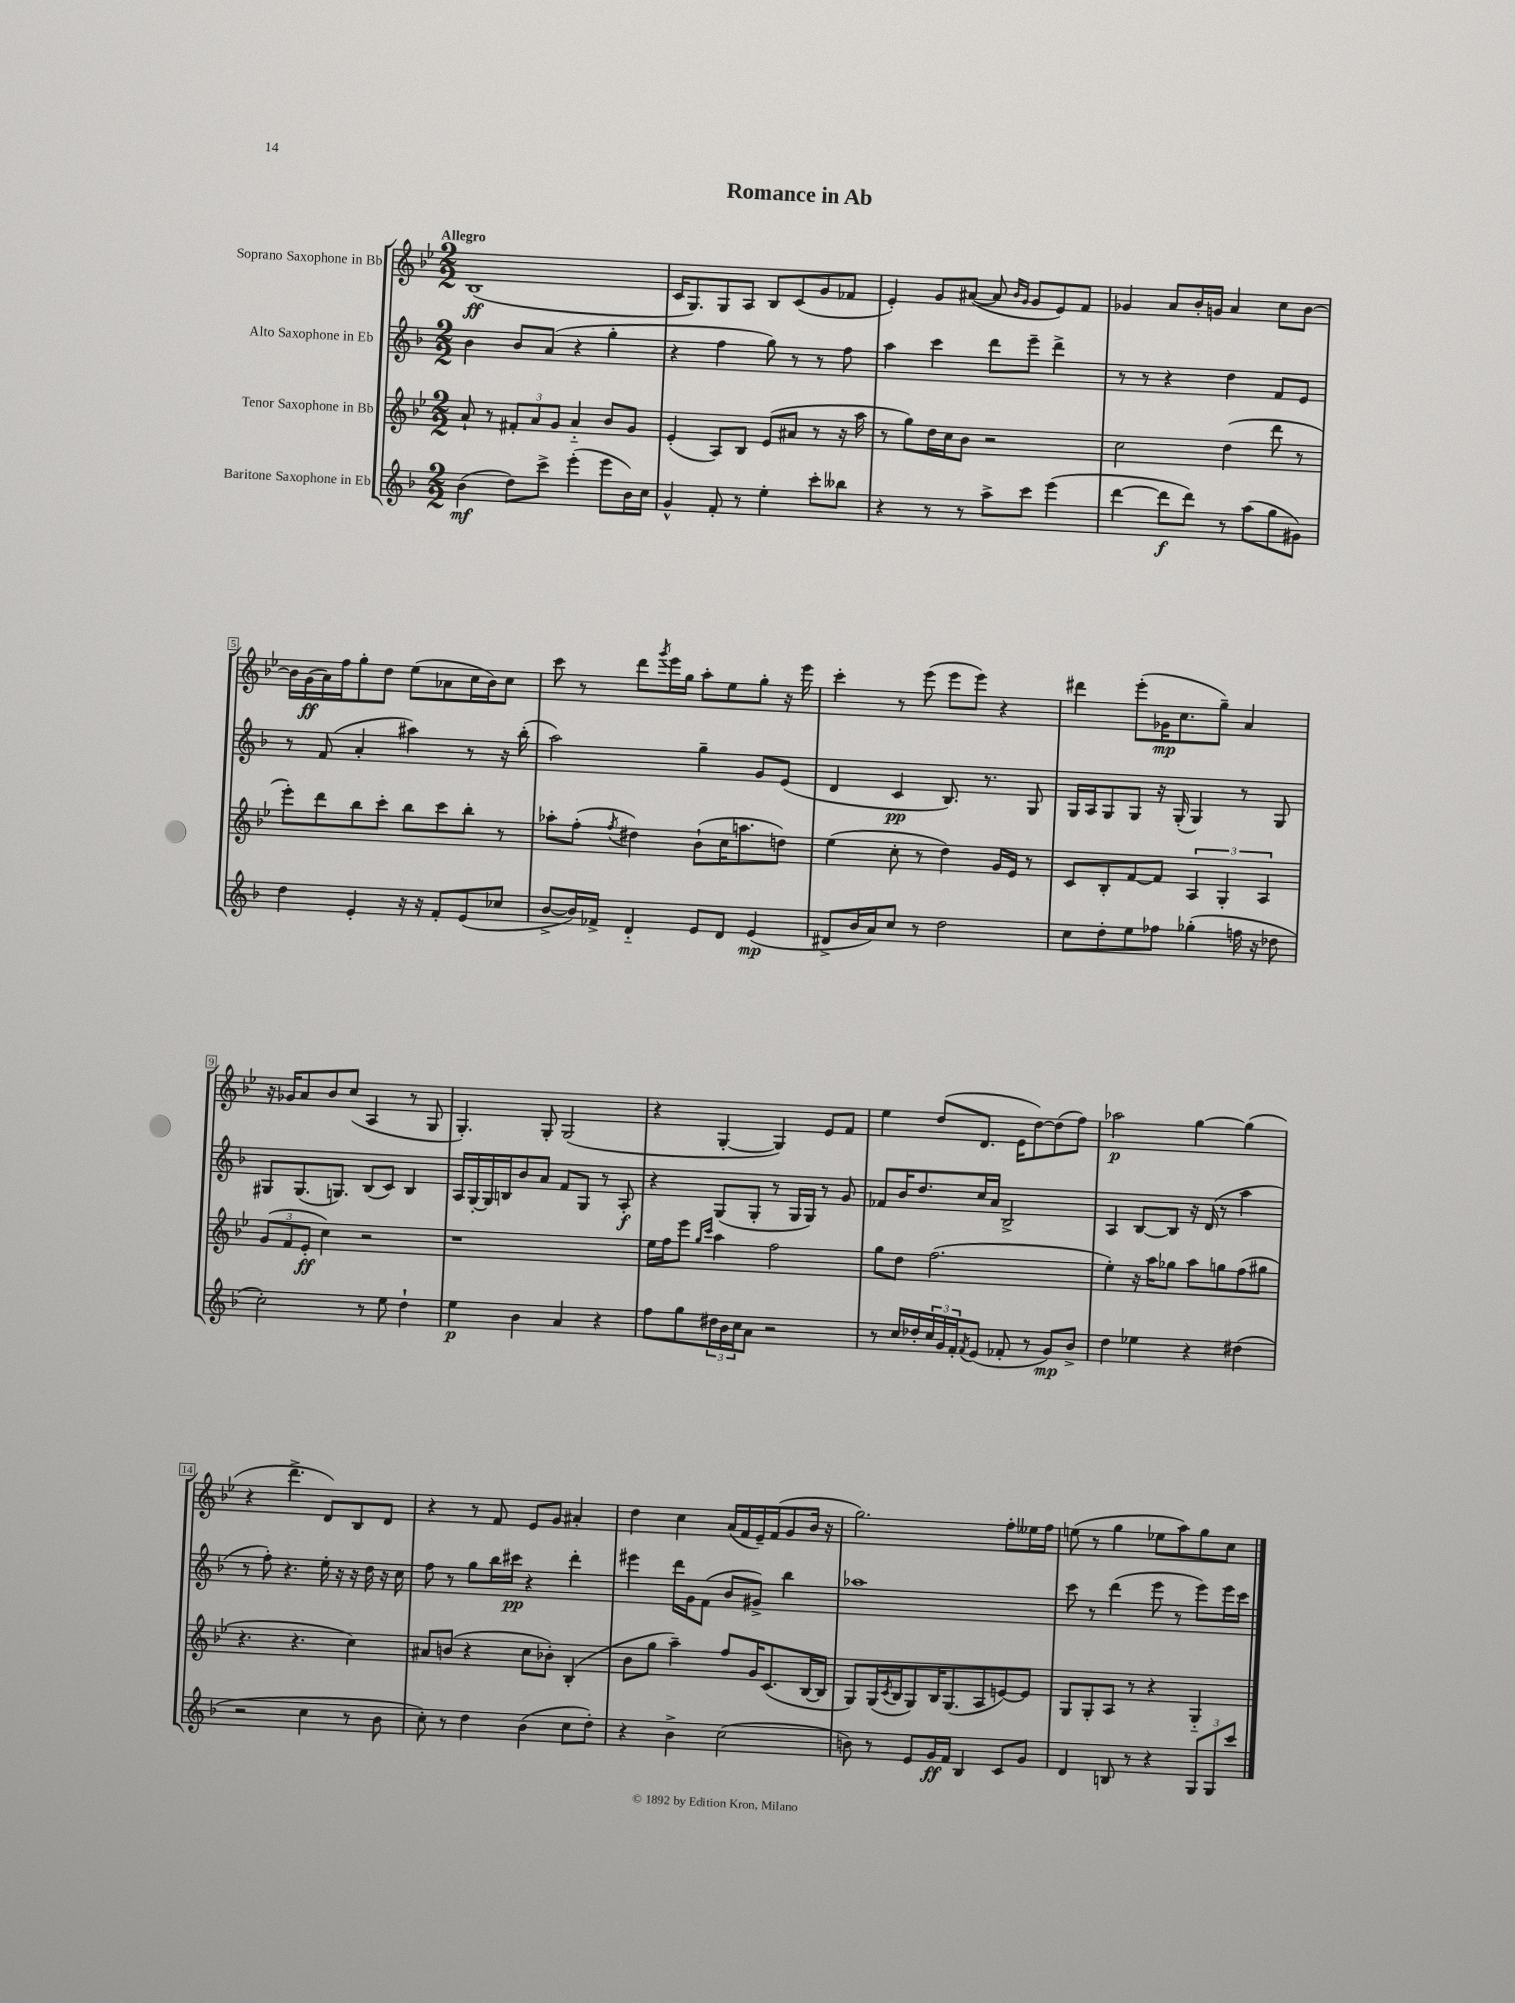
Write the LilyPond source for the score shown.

\header { title = "Romance in Ab" }
<<
\new StaffGroup <<
\new Staff = "s0" \with { instrumentName = "Soprano Saxophone in Bb" } {
    \clef treble \key bes \major \numericTimeSignature \time 2/2 \tempo "Allegro"
    bes1\ff( |
    c'16 g8.) g8 a8 bes8 c'8( g'8 fes'8 |
    ees'4-.) g'8 ais'8~( ais'8 \grace { bes'16 g'16 } g'8 ees'8) f'8 |
    ges'4 a'8 bes'16-. g'16 a'4 c''8 bes'8~ |
    bes'16 g'16\ff( a'16) f''16 g''8-. d''8 ees''8( aes'8 c''16 bes'16) c''8 |
    c'''8 r8 d'''8 \acciaccatura { g'''8 } ees'''16 g''16 a''8-. ees''8 g''8-. r16 ees'''16 |
    c'''4-. r8 ees'''8( ees'''8 ees'''8) r4 |
    dis'''4 ees'''8-.( ges'16\mp c''8. g''8--) a'4 |
    r16 ges'16 a'8 bes'8 c''8( a4 r8 g8 |
    g4.-.) g8-. g2( |
    r4 g4~-. g4) ees'8 f'8 |
    ees''4 d''8( d'8. ees'16 d''8~) d''8( f''8) |
    aes''2\p g''4~ g''4( |
    r4 d'''4.-> d'8) bes8 d'8 |
    r4 r8 f'8 ees'8 g'8 ais'4-. |
    d''4 c''4 a'16( f'16 ees'16--) f'16( g'8 bes'16 r16 |
    g''2.) f''8-. eeses''16 f''16 |
    e''8( r8 g''4 ees''8 a''8) g''8 c''8 \bar "|." |
}
\new Staff = "s1" \with { instrumentName = "Alto Saxophone in Eb" } {
    \clef treble \key f \major \numericTimeSignature \time 2/2
    bes'4 bes'8 a'8( r4 g''4-. |
    r4 f''4 g''8) r8 r8 f''8 |
    a''4 c'''4 d'''8 e'''8-- d'''4-> |
    r8 r8 r4 d''4 f'8 e'8 |
    r8 f'8( a'4-. ais''4) r8 r16 bes''16-.( |
    a''2) g''4-- g'8 e'8( |
    d'4 c'4\pp bes8.) r8. g8 |
    g16 a16 g8 g8 r16 g16-.( g4) r8 g8 |
    gis8 gis8.( g8.) bes8( c'8) bes4 |
    a16 g16~-. g16 b16 bes'8 a'8 f'8 g8 r8 a8-.\f |
    r4 g8( g8-. r8 g16 g16) r8 g'8 |
    fes'8 bes'16 d''8. c''16 a'16 bes2-> |
    a4 bes8~ bes8 r16 d'16( r8 a''4 |
    r8 f''8-.) r4. e''16-. r16 r16 d''16 r16 c''16 |
    f''8 r8 g''8 bes''16 cis'''16\pp r4 d'''4-. |
    eis'''4 d'''16 g'16 f'8( bes'8 gis'8->) bes''4 |
    aes''1 |
    c'''8 r8 d'''4( e'''8 r8 e'''8) e'''16 c'''16 \bar "|." |
}
\new Staff = "s2" \with { instrumentName = "Tenor Saxophone in Bb" } {
    \clef treble \key bes \major \numericTimeSignature \time 2/2
    a'8-! r8 \tuplet 3/2 { fis'8-. a'8 g'8 } a'4-_ bes'8 g'8 |
    ees'4-.( a8) bes8 ees'8( ais'8 r8 r16 a''16 |
    r8 g''8) d''16 c''16 bes'8 r2 |
    c''2 d''4( d'''8 r8 |
    ees'''8-.) d'''8 bes''8 c'''8-. bes''8 c'''8 bes''8-. r8 |
    aes''8-. f''8-.( \acciaccatura { f''8 } dis''4) bes'8-!( c''16 a''8. d''8) |
    ees''4( c''8-. r8 d''4) g'16 ees'16 r8 |
    c'8 bes8-. f'8~ f'8 \tuplet 3/2 { a4 g4-. a4 } |
    \tuplet 3/2 { g'8( f'8 ees'8-.\ff } c''4) r2 |
    r1 |
    ees''16 f''16 ees'''8 \grace { g''16 c'''16 } a''4 f''2 |
    g''8 d''8 f''2.( |
    ees''4-.) r16 a''16 ges''8 a''8 g''8 f''8( gis''8 |
    r4. r4. c''4) |
    ais'8 b'8( r4 c''8 bes'8-.) bes4-.( |
    bes'8 g''8 a''4--) f''8 g'16 c'8.( bes16~ bes16 |
    g8) g16( \acciaccatura { c'8 } bes16 g8) bes16 g8.( a8 e'8~) e'8 |
    g8 g8-. a8 r8 r4 g4-_ \bar "|." |
}
\new Staff = "s3" \with { instrumentName = "Baritone Saxophone in Eb" } {
    \clef treble \key f \major \numericTimeSignature \time 2/2
    bes'4\mf( d''8) c'''8-> e'''4-.( e'''8 bes'16) c''16 |
    g'4-^ f'8-. r8 e''4-. c'''8-. beses''8 |
    r4 r8 r8 a''8-> c'''8 e'''4( |
    d'''4~ d'''8\f d'''8) r8 a''8( g''8 gis'8) |
    d''4 e'4-. r16 r16 f'8-. e'8( ces''8 |
    bes'8~-> bes'16) fes'16-> d'4-_ e'8 d'8 e'4\mp( |
    dis'8-> bes'16 a'16) c''8 r8 d''2 |
    c''8 d''8-. e''8 fes''8 ges''4-.( f''16 r16 des''8 |
    c''2-.) r8 e''8 d''4-! |
    e''4\p bes'4 a'4 r4 |
    f''8 g''8 \tuplet 3/2 { dis''16 bes'16 c''16 } a'8 r2 |
    r8 c''16 des''16-. \tuplet 3/2 { c''16 g'16 f'16-. } \acciaccatura { f'8 } e'8( fes'8-. r8 g'8\mp) bes'8-> |
    d''4 ees''4 r4 dis''4( |
    r2 c''4 r8 bes'8 |
    c''8-.) r8 d''4 bes'4( c''8 d''8-.) |
    r4 bes'4-> c''2( |
    b'8) r8 e'8 g'16\ff f'16 bes4 c'8 g'8 |
    d'4 b8 r8 r4 \tuplet 3/2 { g8 g8 c'''8 } \bar "|." |
}
>>
>>
\layout { \context { \Score \override BarNumber.stencil = #(make-stencil-boxer 0.1 0.3 ly:text-interface::print) } }
